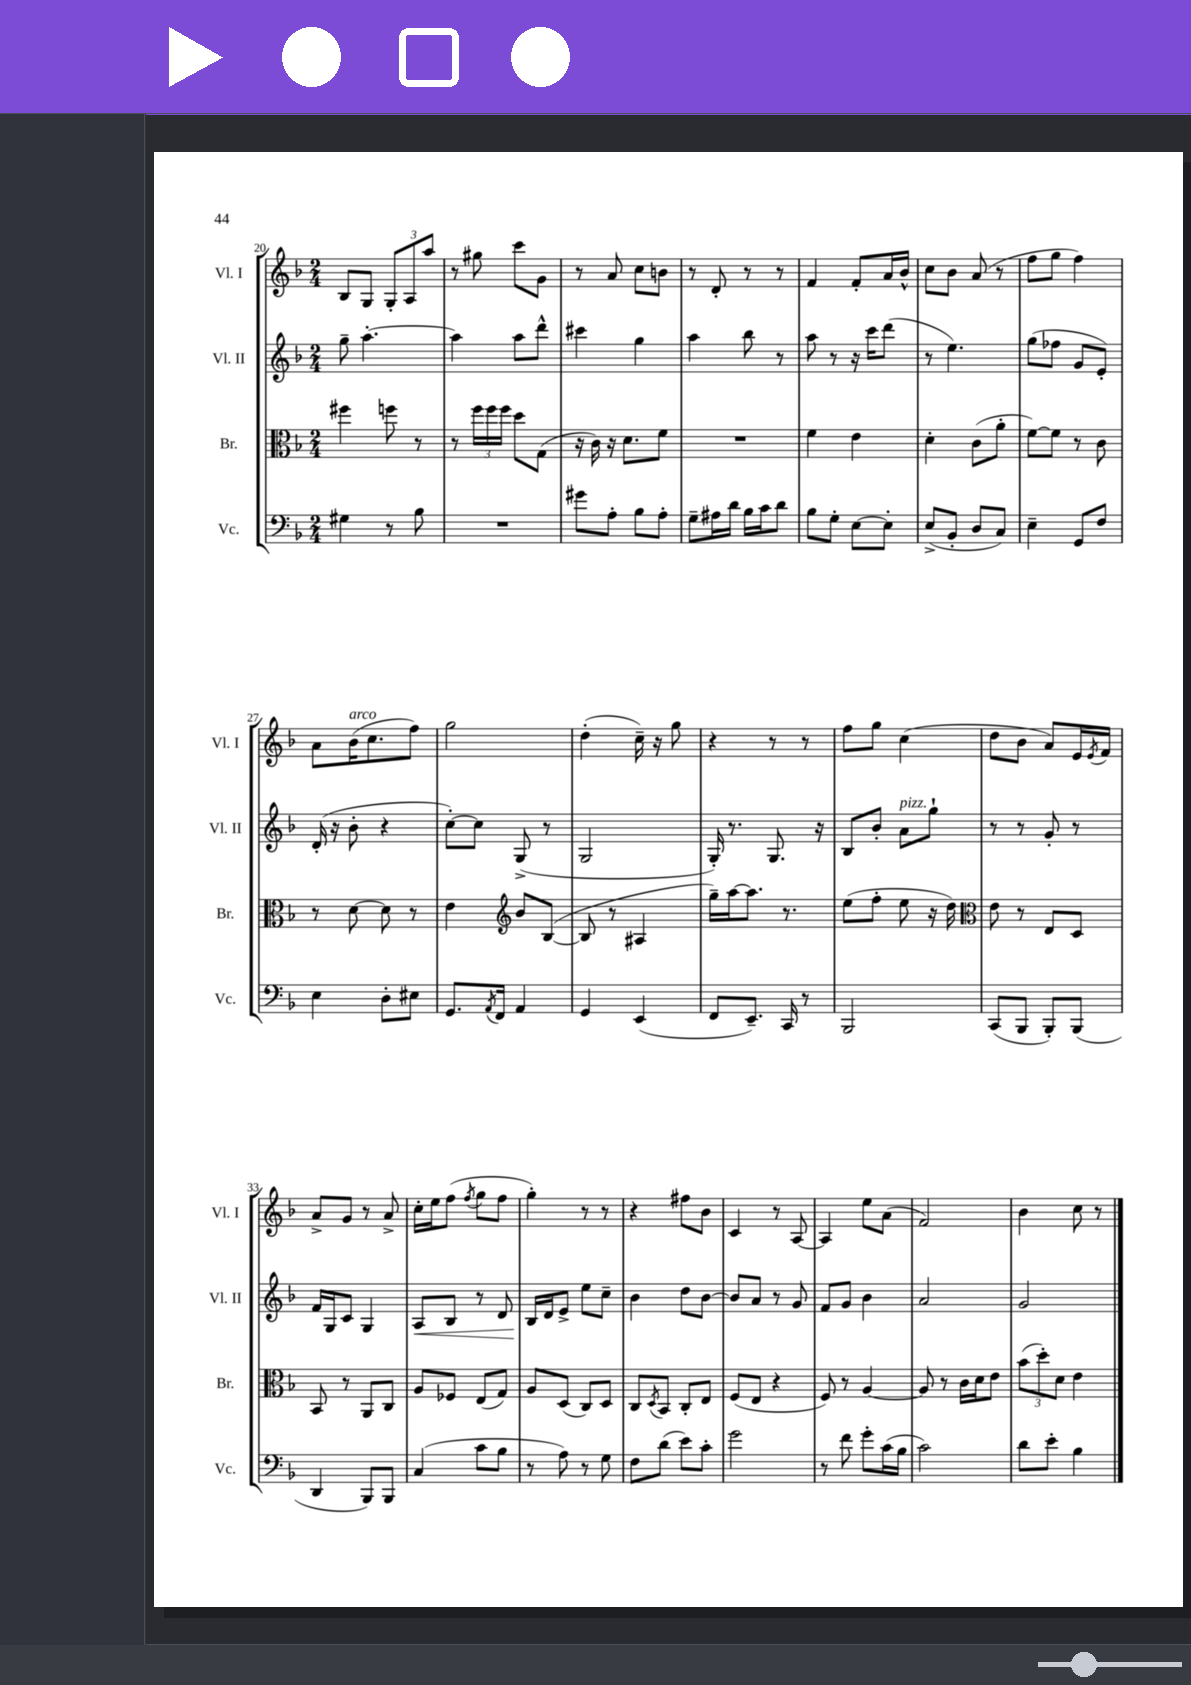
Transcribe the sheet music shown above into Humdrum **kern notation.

**kern	**kern	**kern	**dynam	**kern
*part4	*part3	*part2	*part2	*part1
*staff4	*staff3	*staff2	*staff2	*staff1
*I"Vc.	*I"Br.	*I"Vl. II	*	*I"Vl. I
*I'Vc.	*I'Br.	*I'Vl. II	*	*I'Vl. I
*clefF4	*clefC3	*clefG2	*	*clefG2
*k[b-]	*k[b-]	*k[b-]	*	*k[b-]
*M2/4	*M2/4	*M2/4	*	*M2/4
=20	=20	=20	=20	=20
4G#X\	4ff#X\	8gg~\	.	8B-/L
.	.	[4.aa'\	.	8G/J
8r	8ffn\	.	.	12G'/L
.	.	.	.	12A/
8B-\	8r	.	.	.
.	.	.	.	12aa/J
=21	=21	=21	=21	=21
2r	8r	4aa\]	.	8r
.	24ff\LL	.	.	8gg#X\
.	24ff\	.	.	.
.	24ff\JJ	.	.	.
.	8dd\L	8aa\L	.	8ccc\L
.	(8G\J	8ddd^^\J	.	8g\J
=22	=22	=22	=22	=22
8g#X\L	16r	4ccc#X\	.	8r
.	16c\)	.	.	.
8A'\J	16r	.	.	8a/
.	8.d\L	.	.	.
8B-\L	.	4gg\	.	8cc\L
8A'\J	8f\J	.	.	8bn\J
=23	=23	=23	=23	=23
8G~\L	2r	4aa\	.	8r
16A#X\L	.	.	.	8d'/
16d\JJ	.	.	.	.
16B-\LL	.	8bb-\	.	8r
16c\J	.	.	.	.
8d\J	.	8r	.	8r
=24	=24	=24	=24	=24
8B-\L	4f\	8aa\	.	4f/
8G'\J	.	8r	.	.
[8E\L	4e\	16r	.	8f'/L
.	.	16ccc\KL	.	.
8E'\J]	.	(8ddd\J	.	16a/L
.	.	.	.	16b-^^/JJ
=25	=25	=25	=25	=25
(8E^/L	4d'\	8r	.	8cc\L
8BB-'/J	.	4.ee\)	.	8b-\J
8D/L	(8c\L	.	.	(8a/
8C/J)	8a'\J	.	.	8r
=26	=26	=26	=26	=26
4E~\	[8f\L)	(8gg\L	.	8ff\L
.	8f\J]	8ff-X\J	.	8gg\J
8GG/L	8r	8g/L	.	4ff\)
8F/J	8c\	8e'/J)	.	.
!!LO:LB:g=z
=27	=27	=27	=27	=27
4E\	8r	(16d'/	.	8a\L
.	.	16r	.	.
!	!	!	!	!LO:TX:a:i:t=arco
.	[8d\	8b-'\	.	(16b-\K
.	.	.	.	8.cc\
8D'\L	8d\]	4r	.	.
8E#X\J	8r	.	.	8ff\J)
=28	=28	=28	=28	=28
8.GG/L	4e\	[8cc'\L)	.	2gg\
.	.	8cc\J]	.	.
8qAA/	.	.	.	.
16FF/Jk	.	.	.	.
*	*clefG2	*	*	*
4AA/	8b-/L	(8G^/	.	.
.	([8B-/J	8r	.	.
=29	=29	=29	=29	=29
4GG/	8B-/]	2G/	.	(4dd'\
.	8r	.	.	.
(4EE/	4A#X/	.	.	16cc~\)
.	.	.	.	16r
.	.	.	.	8gg\
=30	=30	=30	=30	=30
8FF/L	16gg~\LL)	16G'/)	.	4r
.	[16aa\J	8.r	.	.
8.EE~/J)	8.aa\J]	.	.	.
.	.	8.G/	.	8r
16CC/	8.r	.	.	.
8r	.	.	.	8r
.	.	16r	.	.
=31	=31	=31	=31	=31
2BBB-/	(8ee\L	8B-/L	.	8ff\L
.	8ff'\J	8b-'/J	.	8gg\J
!	!	!LO:TX:a:i:t=pizz.	!	!
.	8ee\	8a\L	.	(4cc\
.	16r	8gg`\J	.	.
.	16dd\)	.	.	.
=32	=32	=32	=32	=32
*	*clefC3	*	*	*
(8CC/L	8e\	8r	.	8dd\L
8BBB-/J	8r	8r	.	8b-\J
8BBB-'/L)	8E/L	8g'/	.	8a/L)
(8BBB-/J	8D/J	8r	.	16e/L
.	.	.	.	8qe/
.	.	.	.	16f/JJ
!!LO:LB:g=z
=33	=33	=33	=33	=33
4DD/	8BB-/	16f/LL	.	8a^/L
.	.	16G/J	.	.
.	8r	8c/J	.	8g/J
8BBB-/L)	8AA/L	4G/	.	8r
8BBB-/J	8C/J	.	.	8a^/
=34	=34	=34	=34	=34
!	!	!	!LO:HP:b	!
(4C/	8A/L	8A/L	<	16cc'\LL
.	.	.	.	16ee\J
.	8F-X/J	8B-/J	.	(8ff\J
.	.	.	.	8qff/
8c\L	(8E/L	8r	.	8gg\L
8B-\J	8G/J)	8d/	.	8ff\J
=35	=35	=35	=35	=35
8r	8A/L	16B-/LL	.	4gg'\)
.	.	16d/J	[	.
8A\)	(8D/J	8e^/J	.	.
8r	8C/L)	8ee\L	.	8r
8G\	8D/J	8cc~\J	.	8r
=36	=36	=36	=36	=36
8F\L	8C/L	4b-\	.	4r
.	8qD/	.	.	.
(8d\J	8BB-/J	.	.	.
8e\L)	8C'/L	8dd\L	.	8ff#X\L
8c'\J	8E/J	[8b-\J	.	8b-\J
=37	=37	=37	=37	=37
2g\	(8F/L	8b-/L]	.	4c/
.	8E/J	8a/J	.	.
.	4r	8r	.	8r
.	.	8g/	.	[8A/
=38	=38	=38	=38	=38
8r	8F/)	8f/L	.	4A/]
8f\	8r	8g/J	.	.
8g'\L	[4A/	4b-\	.	8ee\L
(16c\L	.	.	.	(8a\J
16B-\JJ	.	.	.	.
=39	=39	=39	=39	=39
2c\)	8A/]	2a/	.	2f/)
.	8r	.	.	.
.	16c\LL	.	.	.
.	16d\J	.	.	.
.	8e\J	.	.	.
=40	=40	=40	=40	=40
8d\L	(12b-\L	2g/	.	4b-\
.	12dd'\)	.	.	.
8e'\J	.	.	.	.
.	12d\J	.	.	.
4B-\	4e\	.	.	8cc\
.	.	.	.	8r
==	==	==	==	==
*-	*-	*-	*-	*-
